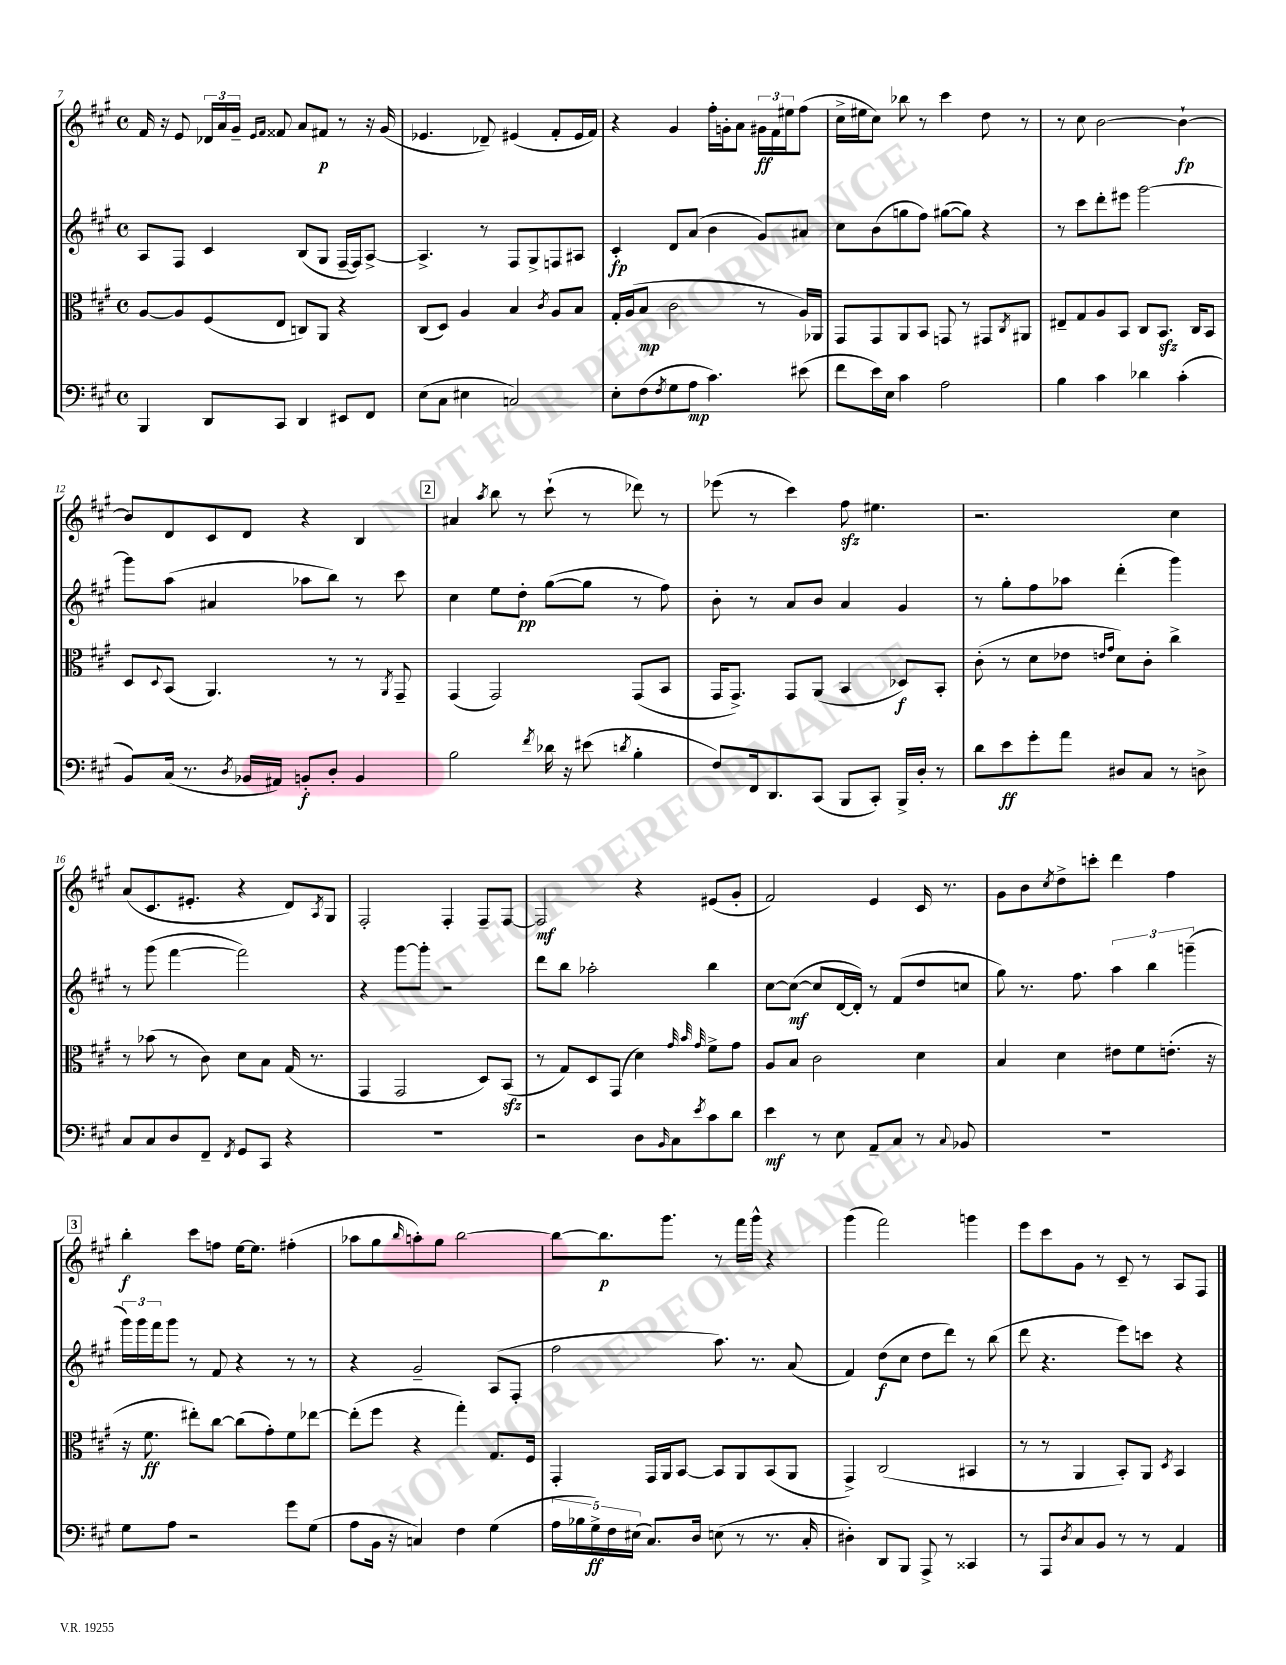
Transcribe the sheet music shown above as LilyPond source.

<<
\new StaffGroup <<
\new Staff = "s0" {
    \clef treble \key a \major \defaultTimeSignature \time 4/4
    fis'16 r16 e'8 \tuplet 3/2 { des'16 a'16 gis'16-- } \grace { e'16 fis'16 } fisis'8 a'8 fis'8\p r8 r16 gis'16( |
    ees'4. des'8--) eis'4( fis'8-. eis'16 fis'16) |
    r4 gis'4 fis''16-. g'16-. a'8 \tuplet 3/2 { gis'16\ff fis'16 eis''16 } fis''8( |
    cis''16-> eis''16 cis''8) bes''8 r8 cis'''4 d''8 r8 |
    r8 cis''8 b'2~ b'4~-!\fp |
    b'8 d'8 cis'8 d'8 r4 b4 |
    \mark \markup { \box "2" } ais'4 \acciaccatura { a''8 } b''8 r8 cis'''8-!( r8 des'''8) r8 |
    ees'''8( r8 cis'''4) fis''8\sfz eis''4. |
    r2. cis''4 |
    a'8( cis'8. eis'8.-. r4 d'8) \acciaccatura { a8 } gis8 |
    fis2-. fis4-. fis8-- fis8~ |
    fis2\mf r4 eis'8( gis'8-. |
    fis'2) e'4 cis'16 r8. |
    gis'8 b'8 \acciaccatura { cis''8 } d''8-> c'''8-. d'''4 fis''4 |
    \mark \markup { \box "3" } b''4-.\f cis'''8 f''8 e''16~ e''8. fis''4-.( |
    aes''8 gis''8 \grace { b''16 } a''8-.) gis''8 b''2~ |
    b''8~ b''8.\p gis'''8. r8 fis'''16 gis'''16-^ r4 |
    gis'''4( fis'''2) g'''4 |
    e'''8 cis'''8 gis'8 r8 cis'8-- r8 a8 fis8 \bar "|." |
}
\new Staff = "s1" {
    \clef treble \key a \major \defaultTimeSignature \time 4/4
    a8 fis8 cis'4 b8( gis8 fis16~-- fis16) a8~-> |
    a4.-> r8 fis8 gis8-> f8 ais8 |
    cis'4-.\fp d'8 a'8( b'4 gis'8) ais'8 |
    cis''8 b'8( g''8 fis''8) gis''8~( gis''8) r4 |
    r8 cis'''8 d'''8-. eis'''8 gis'''2~ |
    gis'''8 a''8( ais'4 aes''8 b''8) r8 cis'''8 |
    \mark \markup { \box "2" } cis''4 e''8 d''8-.\pp gis''8~( gis''8 r8 fis''8) |
    b'8-. r8 a'8 b'8 a'4 gis'4 |
    r8 gis''8-. fis''8 aes''8 d'''4-.( gis'''4) |
    r8 gis'''8( fis'''4~ fis'''2) |
    r4 gis'''8~ gis'''8-. r2 |
    d'''8 b''8 aes''2-. b''4 |
    cis''8~ cis''8~\mf( cis''8 d'16~ d'16-.) r8 fis'8( d''8 c''8 |
    gis''8) r8. fis''8. \tuplet 3/2 { a''4 b''4 g'''4--( } |
    \mark \markup { \box "3" } \tuplet 3/2 { gis'''16) gis'''16 fis'''16 } gis'''8 r8 fis'8 r4 r8 r8 |
    r4 gis'2-- a8( fis8-. |
    fis''2 a''8.) r8. a'8( |
    fis'4) d''8\f( cis''8 d''8 d'''8) r8 b''8( |
    d'''8 r4. e'''8) c'''8 r4 \bar "|." |
}
\new Staff = "s2" {
    \clef alto \key a \major \defaultTimeSignature \time 4/4
    a8~ a8 fis8( e8 c8) a,8 r4 |
    cis8( d8) a4 b4 \acciaccatura { cis'8 } a8 b8 |
    gis16-. a16( b8\mp cis'2 r8 a16) aes,16 |
    gis,8 gis,8 a,8 b,8 g,8 r8 gis,8 \acciaccatura { cis8 } ais,8 |
    eis8-- gis8 a8 b,8 cis8 b,8.\sfz cis16 b,8 |
    d8 \appoggiatura { d8 } b,8( a,4.) r8 r8 \acciaccatura { a,8 } gis,8-- |
    \mark \markup { \box "2" } gis,4( gis,2) gis,8( b,8 |
    gis,16 gis,8.->) gis,8 a,8( b,4 des8\f) b,8-. |
    cis'8-.( r8 d'8 ees'8 \grace { e'16 gis'16 } d'8) cis'8-. cis''4-> |
    r8 bes'8( r8 cis'8) d'8 b8 gis16( r8. |
    gis,4 gis,2 d8) b,8\sfz( |
    r8 gis8) d8 gis,8( d'4) \grace { gis'32 b'32 gis'32 } fis'8-> gis'8 |
    a8 b8 cis'2 d'4 |
    b4 d'4 eis'8 fis'8 e'8.-.( r16 |
    \mark \markup { \box "3" } r16 fis'8.\ff eis''8-.) cis''8~ cis''8( gis'8-.) fis'8 ees''8~ |
    ees''8-.( fis''8 r4 gis''4-.) gis8. fis16 |
    gis,4-. gis,16 a,16 b,8~ b,8 a,8 b,8( a,8 |
    gis,4->) cis2( bis,4 |
    r8 r8 a,4 b,8-.) a,8 \acciaccatura { d8 } b,4 \bar "|." |
}
\new Staff = "s3" {
    \clef bass \key a \major \defaultTimeSignature \time 4/4
    b,,4 d,8 cis,8 d,4 eis,8 fis,8 |
    e8( cis8 eis4 c2) |
    e8-. fis8( \acciaccatura { fis8 } gis8 a8\mp cis'4.) eis'8( |
    fis'8 e'16) e16 cis'4 a2 |
    b4 cis'4 des'4 cis'4-.( |
    b,8) cis16( r8. \acciaccatura { d8 } bes,16 ais,16) b,8-.\f d8-. b,4 |
    \mark \markup { \box "2" } b2 \acciaccatura { fis'8 } des'16 r16 eis'8( \acciaccatura { d'8 } b4-. |
    fis8) fis,16 d,8. cis,8( b,,8 cis,8-.) b,,16-> d16-. r8 |
    d'8 e'8\ff gis'8-. a'8 dis8 cis8 r8 d8-> |
    cis8 cis8 d8 fis,8-- \acciaccatura { fis,8 } gis,8 cis,8 r4 |
    R1 |
    r2 d8 \grace { b,16 } cis8 \acciaccatura { e'8 } cis'8 d'8 |
    e'4\mf r8 e8 a,8-- cis8 r8 \appoggiatura { cis8 } bes,8 |
    R1 |
    \mark \markup { \box "3" } gis8 a8 r2 gis'8 gis8( |
    a8 b,16 r16 c4) fis4 gis4( |
    \tuplet 5/4 { a16 bes16 gis16->\ff) fis16 eis16( } cis8.) d16 e8( r8 r8. cis16-. |
    dis4-.) d,8 b,,8 a,,8-> r8 cisis,4 |
    r8 a,,8 \acciaccatura { d8 } cis8 b,8 r8 r8 a,4 \bar "|." |
}
>>
>>
\layout { \context { \Score currentBarNumber = #7 } }
